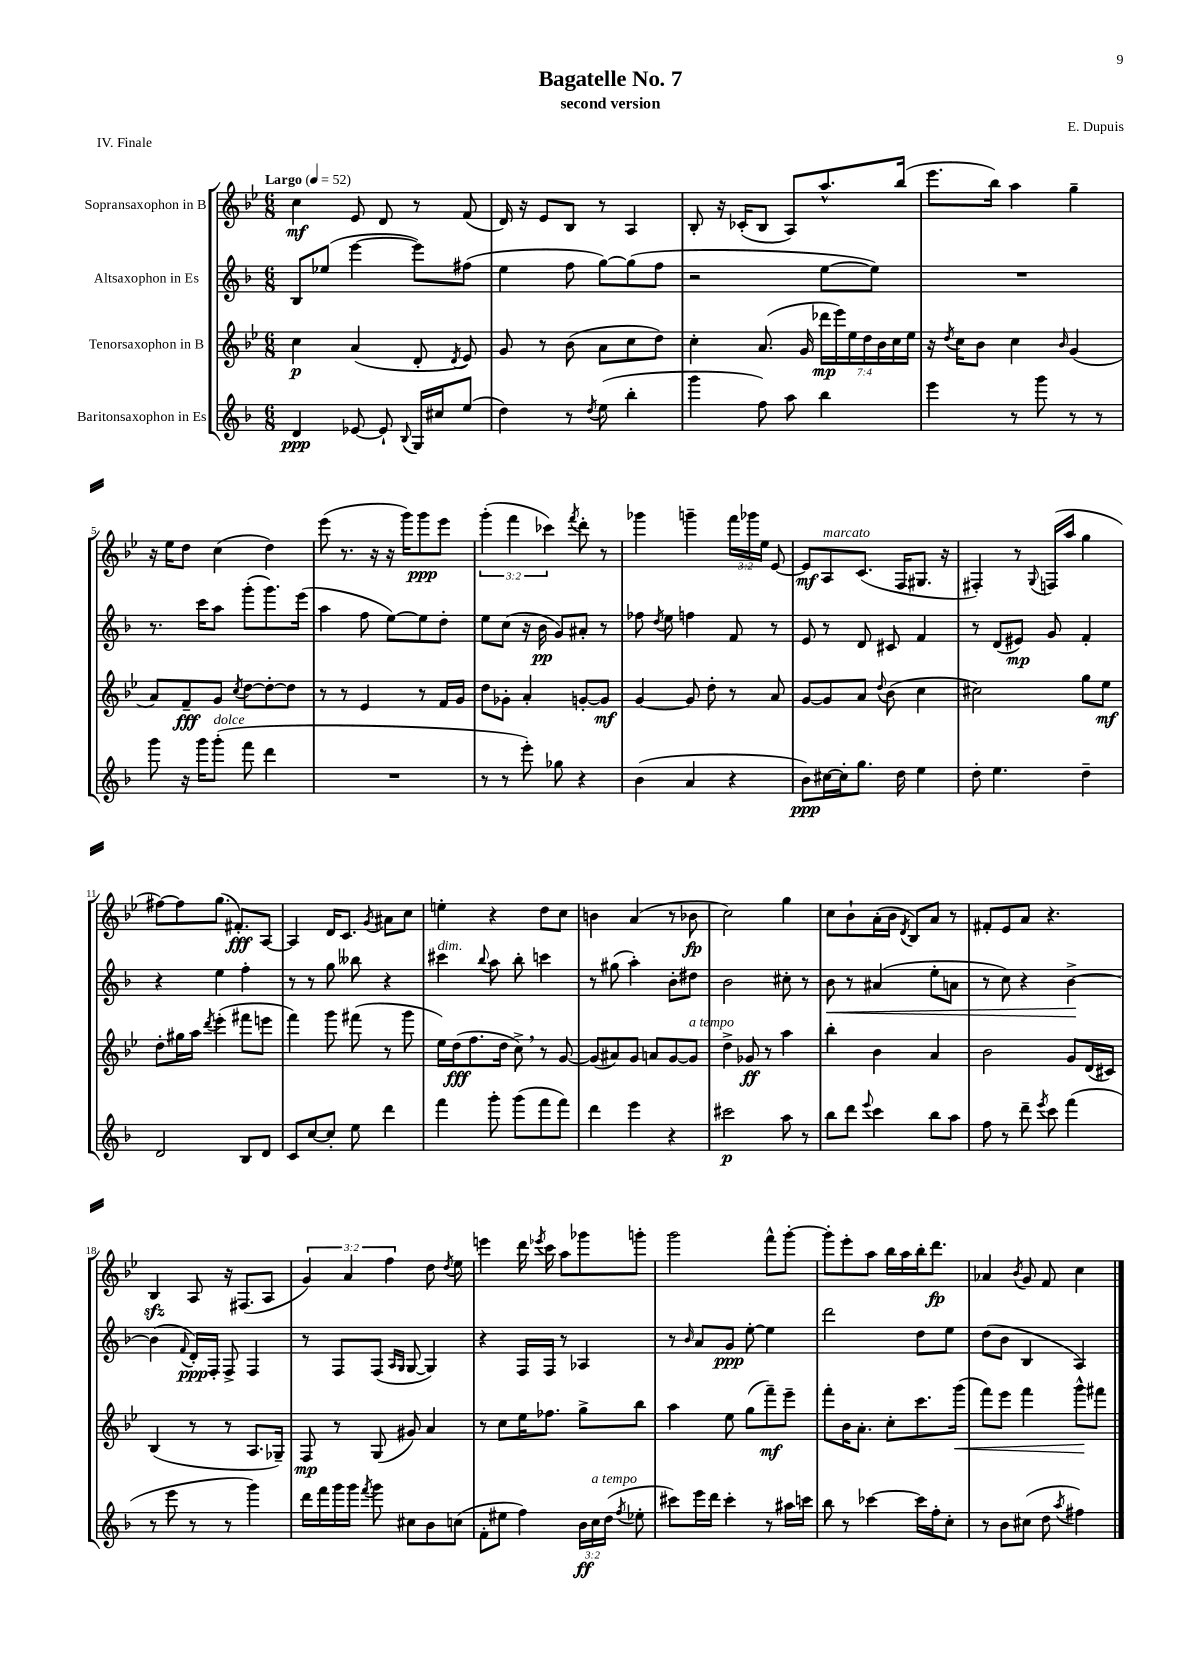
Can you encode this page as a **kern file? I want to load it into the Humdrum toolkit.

**kern	**kern	**kern	**kern
*staff4	*staff3	*staff2	*staff1
*clefG2	*clefG2	*clefG2	*clefG2
*k[b-]	*k[b-e-]	*k[b-]	*k[b-e-]
*M6/8	*M6/8	*M6/8	*M6/8
*MM52	*MM52	*MM52	*MM52
4d/	4cc\	8B-/L	4cc\
.	.	(8ee-/J	.
[8e-/	(4a/	[4eee\	8e-/
8e-`/]	.	.	8d/
8qqB-/	.	.	.
16G/LL	8d'/	8eee\]L)	8r
16cc#/J	.	.	.
.	8qd/	.	.
(8ee/J	8e-/)	(8ff#\J	(8f/
=	=	=	=
4dd\)	8g/	4ee\	16d/)
.	.	.	16r
.	8r	.	8e-/L
8r	(8b-\	8ff\	8B-/J
8qdd/	.	.	.
(8ee\	8a\L	[8gg\L)	8r
4bb-'\	8cc\	(8gg\]	4A/
.	8dd\J)	8ff\J	.
=	=	=	=
4ggg\	4cc'\	2r	8B-'/
.	.	.	16r
.	.	.	(16c-'/LK
8ff\)	(8.a/	.	8B-/J
8aa\	.	.	8A/L)
.	16g/	.	.
4bb-\	28ddd-\LL	[8ee\L	8.aa^^/
.	28eee-\)	.	.
.	28ee-\	.	.
.	28dd\	.	.
.	.	8ee\]J)	.
.	28b-\	.	.
.	28cc\	.	.
.	.	.	(16bb-/Jk
.	28ee-\JJ	.	.
=	=	=	=
4eee\	16r	2.r	8.eee-\L
.	8qdd/	.	.
.	16cc\LK	.	.
.	8b-\J	.	.
.	.	.	16bb-\Jk)
8r	4cc\	.	4aa\
8ggg\	.	.	.
.	16qqb-/	.	.
8r	(4g/	.	4gg~\
8r	.	.	.
=	=	=	=
8ggg\	8a/L)	8.r	16r
.	.	.	16ee-\LK
16r	8f~/	.	8dd\J
16ggg\LK	.	16ccc\LK	.
(8ggg'\J	8g/J	8aa\J	(4cc\
.	8qcc/	.	.
8fff\	[8dd\L	(8ggg'\L	.
4ddd\	8dd'\_	8.ggg\)	4dd\)
.	8dd\]J	.	.
.	.	(16eee\Jk	.
=	=	=	=
2.r	8r	4aa\	(8eee-\
.	8r	.	8.r
.	4e-/	8ff\	.
.	.	.	16r
.	.	[8ee\L)	16r
.	.	.	16ggg\LK)
.	8r	8ee\]	8ggg\
.	16f/LL	8dd'\J	8eee-\J
.	16g/JJ	.	.
=	=	=	=
8r	8dd\L	8ee\L	(6ggg'\
8r	8g-'\J	(8cc\J	.
.	.	.	6fff\
8eee'\)	4a'/	16r	.
.	.	16b-\	.
.	.	.	6ccc-\)
8gg-\	.	8g/L)	.
.	.	.	8qfff/
4r	[8g'/L	8a#'/J	8ddd'\
.	8g/]J	8r	8r
=	=	=	=
(4b-\	[4g/	8ff-\	4ggg-\
.	.	8qdd/	.
.	.	8ee\	.
4a/	8g/]	4ff\	4ggg~\
.	8dd'\	.	.
4r	8r	8f/	24fff\LL
.	.	.	24ggg-\
.	.	.	24ee-\JJ
.	8a/	8r	[8e-/
=	=	=	=
8b-\L)	[8g/L	8e/	8e-/]L
[16cc#\L	8g/]	8r	8A/
16cc#'\]J	.	.	.
8.gg\J	8a/J	8d/	(8.c/J
.	8qqdd/	.	.
.	(8b-\	8c#/	.
16dd\	.	.	16F/LK
4ee\	4cc\	4f/	8.G#/J
.	.	.	16r
=	=	=	=
8dd'\	2cc#\)	8r	4F#'/)
4.ee\	.	(8d/L	.
.	.	8e#/J)	8r
.	.	.	8qqG/
.	.	8g/	(16F/LL
.	.	.	16aa/JJ
4dd~\	8gg\L	4f'/	4gg\
.	8ee-\J	.	.
=	=	=	=
2d/	8dd'\L	4r	[8ff#\L)
.	16gg#\L	.	8ff#\]
.	16aa\JJ	.	.
.	8qddd/	.	.
.	(4eee-'\	4ee\	(8.gg\J
.	.	.	8.f#'/L)
8B-/L	8fff#\L	4ff'\	.
8d/J	8eee\J	.	[8A/J
=	=	=	=
8c/L	4fff\)	8r	4A/]
[8cc/	.	8r	.
8cc'/]J	8ggg\	8gg\	16d/LK
.	.	.	8.c/J
8ee\	(8fff#\	8bb--\	.
.	.	.	8qg/
4ddd\	8r	4r	8a#\L
.	8ggg\	.	8cc\J
=	=	=	=
4fff\	16ee-\LL)	4ccc#\	4ee'\
.	(16dd\J	.	.
.	8.ff\	.	.
.	.	8qqbb-/	.
8ggg'\	.	8aa\	4r
.	16dd\Jk	.	.
(8ggg\L	8cc^\)	8bb-'\	.
8fff\	8r	4ccc\	8dd\L
8fff\J)	[8g/	.	8cc\J
=	=	=	=
4ddd\	(8g/]L	8r	4b\
.	8a#/)	(8gg#\	.
4eee\	8g/J	4aa'\)	(4a/
.	8a/L	.	.
4r	[8g/	8b-'\L	8r
.	8g/]J	8dd#\J	8b-\
=	=	=	=
2ccc#\	4dd^\	2b-\	2cc\)
.	8g-/	.	.
.	8r	.	.
8aa\	4aa\	8cc#'\	4gg\
8r	.	8r	.
=	=	=	=
8bb-\L	4bb-'\	8b-\	8cc\L
8ddd\J	.	8r	8b-`\
8qqeee/	.	.	.
4ccc\	4b-\	(4a#/	(16a'\L
.	.	.	16b-\JJ
.	.	.	8qd/
.	.	.	8B-/L)
8bb-\L	4a/	8ee'\L	8a/J
8aa\J	.	8a\J	8r
=	=	=	=
8ff\	2b-\	8r	8f#'/L
8r	.	8cc\)	8e-/
8ddd~\	.	4r	8a/J
8qeee/	.	.	.
8ccc\	.	.	4.r
(4fff\	8g/L	[4b-^\	.
.	(16d/L	.	.
.	16c#/JJ)	.	.
=	=	=	=
8r	(4B-/	(4b-\]	4B-/
8eee\	.	.	.
.	.	8qqf/	.
8r	8r	16d'/LL)	8A/
.	.	16F'/JJ	.
8r	8r	8F^/	16r
.	.	.	(8.F#/L
4ggg\)	8.A/L	4F/	.
.	.	.	8A/J
.	16G-~/Jk)	.	.
=	=	=	=
16ddd\LL	8F/	8r	6g/)
16fff\	.	.	.
16ggg\	8r	8F/L	.
.	.	.	6a/
16ggg\JJ	.	.	.
8qfff/	.	.	.
8ggg\	(8G/	(8F/J	.
.	.	.	6ff\
.	.	16qqA/LL	.
.	.	16qqG/JJ	.
8cc#\L	8g#/)	[8G/	.
8b-\	4a/	4G/])	8dd\
.	.	.	8qdd/
(8cc\J	.	.	8ee-\
=	=	=	=
8f'\L	8r	4r	4eee\
8ee#\J	8cc\L	.	.
4ff\)	16ee-\K	16F/LL	16ddd\
.	.	.	8qeee-/
.	8.ff-\J	16F/JJ	16ccc\
.	.	8r	8aa\L
24b-\LL	8gg^\L	4A-/	8ggg-\
24cc\	.	.	.
(24dd\JJ	.	.	.
8qff/	.	.	.
8ee-'\	8bb-\J	.	8ggg'\J
=	=	=	=
8ccc#\L)	4aa\	8r	2ggg\
.	.	16qqb-/	.
16eee\L	.	8a/L	.
16ddd\JJ	.	.	.
4ccc#'\	8ee-\	8g/J	.
.	(8gg\L	[8ee'\	.
8r	8fff~\)	4ee\]	8fff^^\L
16aa#\LL	8eee-~\J	.	[8ggg'\J
16ccc\JJ	.	.	.
=	=	=	=
8bb-\	8fff'\L	2ddd\	8ggg'\]L
8r	16b-\K	.	8eee-'\
.	8.a'\J	.	.
[4ccc-\	.	.	8aa\J
.	8cc'\L	.	16bb-\LL
.	.	.	16aa\
16ccc-\]LL	8.ccc\	8dd\L	16bb-'\J
16ff'\J	.	.	8.ddd\J
8cc'\J	.	8ee\J	.
.	(16ggg\Jk	.	.
=	=	=	=
8r	8fff\L)	(8dd\L	4a-/
8b-\L	8eee-\J	8b-\J	.
.	.	.	8qb-/
(8cc#\J	4fff\	4B-/	8g/
8dd\	.	.	8f/
8qaa/	.	.	.
4ff#\)	8ggg^^\L	4A/)	4cc\
.	8fff#\J	.	.
==	==	==	==
*-	*-	*-	*-
